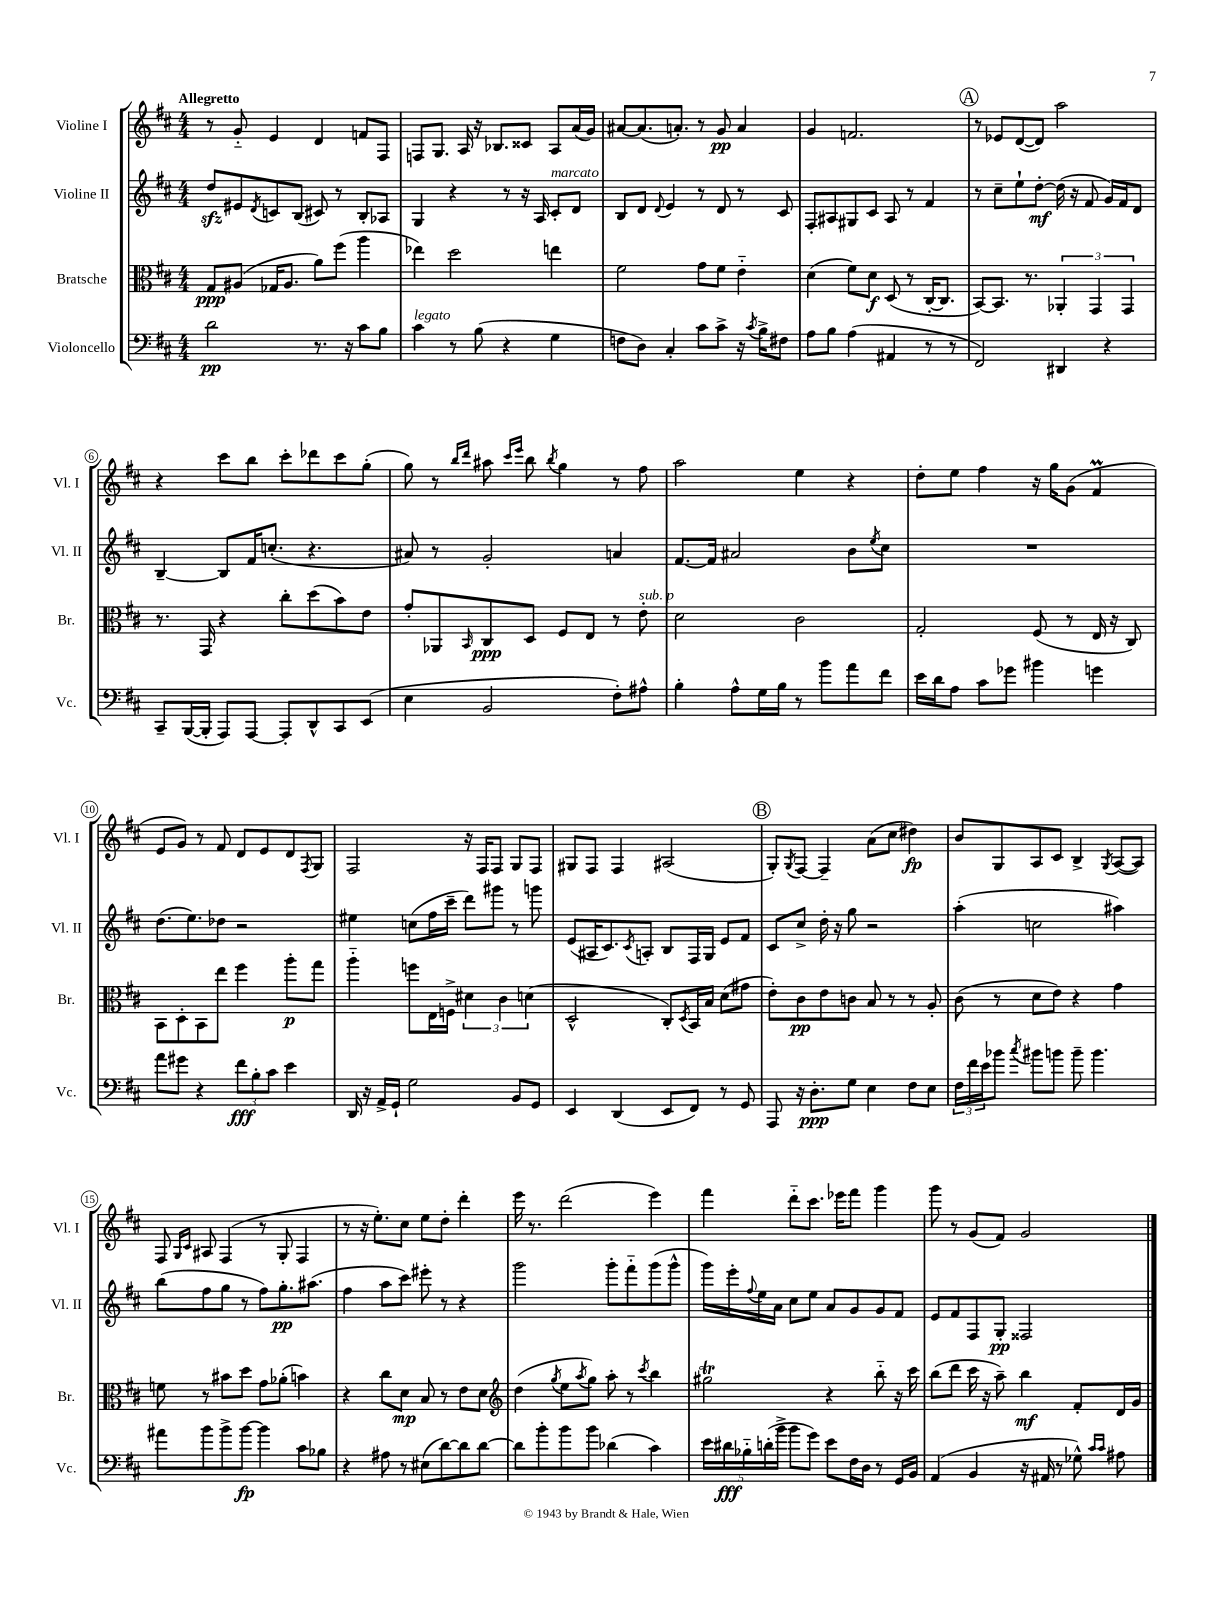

**kern	**dynam	**kern	**dynam	**kern	**dynam	**kern	**dynam
*part4	*part4	*part3	*part3	*part2	*part2	*part1	*part1
*staff4	*staff4	*staff3	*staff3	*staff2	*staff2	*staff1	*staff1
*I"Violoncello	*	*I"Bratsche	*	*I"Violine II	*	*I"Violine I	*
*I'Vc.	*	*I'Br.	*	*I'Vl. II	*	*I'Vl. I	*
*clefF4	*	*clefC3	*	*clefG2	*	*clefG2	*
*k[f#c#]	*	*k[f#c#]	*	*k[f#c#]	*	*k[f#c#]	*
*M4/4	*	*M4/4	*	*M4/4	*	*M4/4	*
=1	=1	=1	=1	=1	=1	=1	=1
!	!	!	!	!	!	!LO:TX:a:B:t=Allegretto	!
2d\	pp	8G/L	ppp	8ddzz/L	.	8r	.
.	.	(8A#X/J	.	8e#X/	.	8g/	.
.	.	.	.	8qd/	.	.	.
.	.	16G-X/KL	.	8cn/	.	4e/	.
.	.	8.A#/J	.	.	.	.	.
.	.	.	.	(8B/J	.	.	.
8.r	.	8a\L)	.	8c#X/)	.	4d/	.
.	.	(8ff#\J	.	8r	.	.	.
16r	.	.	.	.	.	.	.
8c#\L	.	4aa\	.	8B'/L	.	8fn/L	.
8B\J	.	.	.	8A-X/J	.	8F#/J	.
=2	=2	=2	=2	=2	=2	=2	=2
!LO:TX:a:i:t=legato	!	!	!	!	!	!	!
4c#\	.	4ee-X\)	.	4G/	.	8Fn/L	.
.	.	.	.	.	.	8.G/J	.
8r	.	2dd\	.	4r	.	.	.
.	.	.	.	.	.	16A/	.
(8B\	.	.	.	.	.	16r	.
.	.	.	.	.	.	8.B-X/L	.
4r	.	.	.	8r	.	.	.
.	.	.	.	16r	.	8c##X/J	.
.	.	.	.	16A/	.	.	.
!	!	!	!	!LO:TX:a:i:t=marcato	!	!	!
4G\	.	4een\	.	8c#'/L	.	8A/L	.
.	.	.	.	8d/J	.	(16a/L	.
.	.	.	.	.	.	16g/JJ)	.
=3	=3	=3	=3	=3	=3	=3	=3
8Fn\L	.	2f#\	.	8B/L	.	[8a#X/L	.
8D\J)	.	.	.	8d/J	.	(8.a#/]	.
.	.	.	.	8qqd/	.	.	.
4C#'/	.	.	.	4e/	.	.	.
.	.	.	.	.	.	8.an'/J)	.
8c#\L	.	8g\L	.	8r	.	8r	.
8c#^\J	.	8f#\J	.	8d/	.	8g/	pp
16r	.	4e\	.	8r	.	4a/	.
8qc#/	.	.	.	.	.	.	.
16B^\KL	.	.	.	.	.	.	.
8F#X\J	.	.	.	8c#/	.	.	.
=4	=4	=4	=4	=4	=4	=4	=4
8A\L	.	(4d\	.	8F#'/L	.	4g/	.
8B\J	.	.	.	8A#X/	.	.	.
(4A\	.	8f#\L)	.	8G#X/	.	2.fn/	.
.	.	8d\J	f	8c#/J	.	.	.
4AA#X/	.	(8D/	.	8A#/	.	.	.
.	.	8r	.	8r	.	.	.
8r	.	[16C#'/KL	.	4f#/	.	.	.
.	.	8.C#/J]	.	.	.	.	.
8r	.	.	.	.	.	.	.
!!LO:REH:place=s1:t=A
=5	=5	=5	=5	=5	=5	=5	=5
2FF#/)	.	[8BB/L)	.	8r	.	8r	.
.	.	8.BB/J]	.	8cc#~\L	.	8e-X/L	.
.	.	.	.	8ee`\	.	([8d/	.
.	.	8.r	.	.	.	.	.
.	.	.	.	[8dd'\J	mf	8d/J])	.
4DD#X/	.	6AA-X'/	.	(16dd\]	.	2aa\	.
.	.	.	.	16r	.	.	.
.	.	.	.	8f#/	.	.	.
.	.	6GG/	.	.	.	.	.
4r	.	.	.	16g/LL)	.	.	.
.	.	.	.	16f#/J	.	.	.
.	.	6GG/	.	.	.	.	.
.	.	.	.	8d/J	.	.	.
!!LO:LB:g=z
=6	=6	=6	=6	=6	=6	=6	=6
8CC#~/L	.	8.r	.	[4B~/	.	4r	.
([16BBB/L	.	.	.	.	.	.	.
16BBB'/JJ]	.	16GG/	.	.	.	.	.
8AAA/L)	.	4r	.	8B/L]	.	8ccc#\L	.
[8AAA/J	.	.	.	16f#/K	.	8bb\J	.
.	.	.	.	(8.ccn'/J	.	.	.
8AAA'/L]	.	8cc#'\L	.	.	.	8ccc#'\L	.
8DD^^/	.	(8dd\	.	4.r	.	8ddd-X\	.
8CC#/	.	8b\)	.	.	.	8ccc#\	.
(8EE/J	.	8e\J	.	.	.	(8gg'\J	.
=7	=7	=7	=7	=7	=7	=7	=7
4E\	.	8g'/L	.	8a#X/)	.	8gg\)	.
.	.	8AA-X/	.	8r	.	8r	.
.	.	.	.	.	.	16qqbb/LL	.
.	.	16qqBB/	.	.	.	16qqddd/JJ	.
2BB/	.	8C#/	ppp	2g'/	.	8aa#X\	.
.	.	.	.	.	.	16qqccc#/LL	.
.	.	.	.	.	.	16qqeee/JJ	.
.	.	8D/J	.	.	.	8bb\	.
.	.	.	.	.	.	8qbb/	.
.	.	8F#/L	.	.	.	4gg\	.
.	.	8E/J	.	.	.	.	.
8F#'\L)	.	8r	.	4an/	.	8r	.
!	!	!LO:TX:a:i:t=sub. p	!	!	!	!	!
8A#X^^\J	.	8e'\	.	.	.	8ff#\	.
=8	=8	=8	=8	=8	=8	=8	=8
4B'\	.	2d\	.	[8.f#/L	.	2aa\	.
.	.	.	.	16f#/Jk]	.	.	.
8A^^\L	.	.	.	2a#X/	.	.	.
16G\L	.	.	.	.	.	.	.
16B\JJ	.	.	.	.	.	.	.
8r	.	2c#\	.	.	.	4ee\	.
8b\L	.	.	.	.	.	.	.
8a\	.	.	.	8b\L	.	4r	.
.	.	.	.	8qee/	.	.	.
8f#\J	.	.	.	8cc#\J	.	.	.
=9	=9	=9	=9	=9	=9	=9	=9
16e\LL	.	2G'/	.	1r	.	8dd'\L	.
16d\J	.	.	.	.	.	.	.
8A\J	.	.	.	.	.	8ee\J	.
8c#\L	.	.	.	.	.	4ff#\	.
8g-X\J	.	.	.	.	.	.	.
4b#X\	.	(8F#/	.	.	.	16r	.
.	.	.	.	.	.	16gg\KL	.
.	.	8r	.	.	.	(8g\J	.
4gn\	.	16E/	.	.	.	4f#m/	.
.	.	16r	.	.	.	.	.
.	.	8C#/)	.	.	.	.	.
!!LO:LB:g=z
=10	=10	=10	=10	=10	=10	=10	=10
8a\L	.	8BB\L	.	(8.dd\L	.	8e/L	.
8g#X\J	.	8D'\	.	.	.	8g/J)	.
.	.	.	.	8.ee\)	.	.	.
4r	.	8BB\	.	.	.	8r	.
.	.	8ee\J	.	8dd-X\J	.	8f#/	.
12f#\L	fff	4ff#\	.	2r	.	8d/L	.
12B'\	.	.	.	.	.	.	.
.	.	.	.	.	.	8e/	.
12c#\J	.	.	.	.	.	.	.
4e\	.	8aa'\L	p	.	.	8d/	.
.	.	.	.	.	.	8qF#/	.
.	.	8gg\J	.	.	.	8G/J	.
=11	=11	=11	=11	=11	=11	=11	=11
16DD/	.	4aa\	.	4ee#X\	.	2F#/	.
16r	.	.	.	.	.	.	.
16AA^/LL	.	.	.	.	.	.	.
16GG`/JJ	.	.	.	.	.	.	.
2G\	.	8ffn\L	.	(8ccn\L	.	.	.
.	.	16E\L	.	16ff#\L	.	.	.
.	.	16Fn^\JJ	.	16ccc#~\JJ	.	.	.
.	.	6d#X\	.	8ddd\L)	.	16r	.
.	.	.	.	.	.	16F#/KL	.
.	.	.	.	8ggg#X\J	.	8F#/J	.
.	.	6c#\	.	.	.	.	.
8BB/L	.	.	.	8r	.	8G/L	.
.	.	(6dn\	.	.	.	.	.
8GG/J	.	.	.	8gggn\	.	8F#/J	.
=12	=12	=12	=12	=12	=12	=12	=12
4EE/	.	2D^^/	.	(8e/L	.	8G#X/L	.
.	.	.	.	16A#X/K	.	8F#/J	.
.	.	.	.	8.c#/)	.	.	.
(4DD/	.	.	.	.	.	4F#/	.
.	.	.	.	8qc#/	.	.	.
.	.	.	.	8An'/J	.	.	.
8EE/L	.	8C#'/L)	.	8B/L	.	(2A#X/	.
.	.	8qD/	.	.	.	.	.
8FF#/J)	.	16BB/L	.	16F#/L	.	.	.
.	.	16B/JJ	.	16G/JJ	.	.	.
8r	.	(8d\L	.	8e/L	.	.	.
8GG/	.	8g#X\J	.	8f#/J	.	.	.
!!LO:REH:place=s1:t=B
=13	=13	=13	=13	=13	=13	=13	=13
8AAA/	.	8e'\L)	.	8c#/L	.	8G'/L)	.
.	.	.	.	.	.	8qG/	.
16r	.	8c#\	pp	8cc#^/J	.	[8F#/J	.
8.D'\L	ppp	.	.	.	.	.	.
.	.	8e\	.	16dd'\	.	4F#~/]	.
.	.	.	.	16r	.	.	.
8G\J	.	8cn\J	.	8gg\	.	.	.
4E\	.	8B/	.	2r	.	(8a\L	.
.	.	8r	.	.	.	8cc#\J	.
8F#\L	.	8r	.	.	.	4dd#X\)	fp
8E\J	.	8A'/	.	.	.	.	.
=14	=14	=14	=14	=14	=14	=14	=14
24F#\LL	.	(8c#\	.	(4aa'\	.	8b/L	.
24f#\	.	.	.	.	.	.	.
24e\J	.	.	.	.	.	.	.
8b-X\J	.	8r	.	.	.	8G/	.
8qcc#/	.	.	.	.	.	.	.
8b#X\L	.	8d\L	.	2ccn\	.	8A/	.
8bn\J	.	8e\J)	.	.	.	8c#/J	.
8b~\	.	4r	.	.	.	4B^/	.
4.b\	.	.	.	.	.	.	.
.	.	.	.	.	.	8qG/	.
.	.	4g\	.	4aa#X\)	.	([8A/L	.
.	.	.	.	.	.	8A/J])	.
!!LO:LB:g=z
=15	=15	=15	=15	=15	=15	=15	=15
8a#X\L	.	8fn\	.	(8bb\L	.	8F#/	.
.	.	.	.	.	.	16qqG/LL	.
.	.	.	.	.	.	16qqc#/JJ	.
8b\	.	8r	.	8ff#\	.	8A#X/	.
8b^\	.	8b#X\L	.	8gg\J	.	(4F#/	.
[8b\J	fp	8dd\J	.	8r	.	.	.
4b\]	.	8g\L	.	8ff#\L)	.	8r	.
.	.	(8a-X'\J	.	8.gg'\	pp	8G'/	.
8c#\L	.	4bn\)	.	.	.	4F#/	.
.	.	.	.	(8.aa#X\J	.	.	.
8B-X\J	.	.	.	.	.	.	.
=16	=16	=16	=16	=16	=16	=16	=16
4r	.	4r	.	4ff#\	.	8r	.
.	.	.	.	.	.	16r	.
.	.	.	.	.	.	8.ee'\L)	.
8A#X\	.	8cc#\L	.	8aa\L	.	.	.
8r	.	8d\J	mp	8ccc#\J)	.	8cc#\J	.
(8E#X\L	.	8B/	.	8eee#X'\	.	8ee\L	.
[8d\)	.	8r	.	8r	.	8dd'\J	.
8d\]	.	8e\L	.	4r	.	4ddd'\	.
[8d\J	.	8d\J	.	.	.	.	.
=17	=17	=17	=17	=17	=17	=17	=17
*	*	*clefG2	*	*	*	*	*
8d\L]	.	(4dd\	.	2ggg\	.	16eee\	.
.	.	.	.	.	.	8.r	.
8b'\	.	.	.	.	.	.	.
.	.	8qgg/	.	.	.	.	.
8b\	.	8ee\L	.	.	.	(2ddd\	.
.	.	8qaa/	.	.	.	.	.
8b\J	.	8gg\J)	.	.	.	.	.
(4d-X\	.	8aa'\	.	8ggg'\L	.	.	.
.	.	8r	.	8fff#\	.	.	.
.	.	8qccc#/	.	.	.	.	.
4c#\)	.	4bb\	.	(8ggg\	.	4eee\)	.
.	.	.	.	8ggg^^\J	.	.	.
=18	=18	=18	=18	=18	=18	=18	=18
20e\LL	.	2gg#Xt\	.	16ggg\LL)	.	4fff#\	.
20d#X\	fff	.	.	.	.	.	.
.	.	.	.	16eee'\	.	.	.
20B-X\	.	.	.	.	.	.	.
.	.	.	.	8qqff#/	.	.	.
.	.	.	.	16ee\	.	.	.
(20dn'\	.	.	.	.	.	.	.
.	.	.	.	16a\JJ	.	.	.
20b^\JJ	.	.	.	.	.	.	.
8b\L	.	.	.	8cc#\L	.	8ddd\L	.
8g\J)	.	.	.	8ee\J	.	8.ccc#\J	.
8e\L	.	4r	.	8a/L	.	.	.
.	.	.	.	.	.	16eee-X\KL	.
16F#\L	.	.	.	8g/	.	8fff#\J	.
16D\JJ	.	.	.	.	.	.	.
8r	.	8bb\	.	8g/	.	4ggg\	.
16GG/LL	.	16r	.	8f#/J	.	.	.
16BB/JJ	.	16ccc#\	.	.	.	.	.
=19	=19	=19	=19	=19	=19	=19	=19
(4AA/	.	(8bb\L	.	8e/L	.	8ggg\	.
.	.	8ddd\J	.	8f#/	.	8r	.
4BB/	.	16ccc#\	.	8F#/	.	(8g/L	.
.	.	16r	.	.	.	.	.
.	.	8aa~\)	.	8G'/J	pp	8f#/J)	.
16r	.	4bb\	mf	2F##X/	.	2g/	.
16AA#X/	.	.	.	.	.	.	.
8r	.	.	.	.	.	.	.
8G-X^^\)	.	8f#'/L	.	.	.	.	.
16qqc#/LL	.	.	.	.	.	.	.
16qqc#/JJ	.	.	.	.	.	.	.
8A#X\	.	16d/L	.	.	.	.	.
.	.	16g/JJ	.	.	.	.	.
==	==	==	==	==	==	==	==
*-	*-	*-	*-	*-	*-	*-	*-
